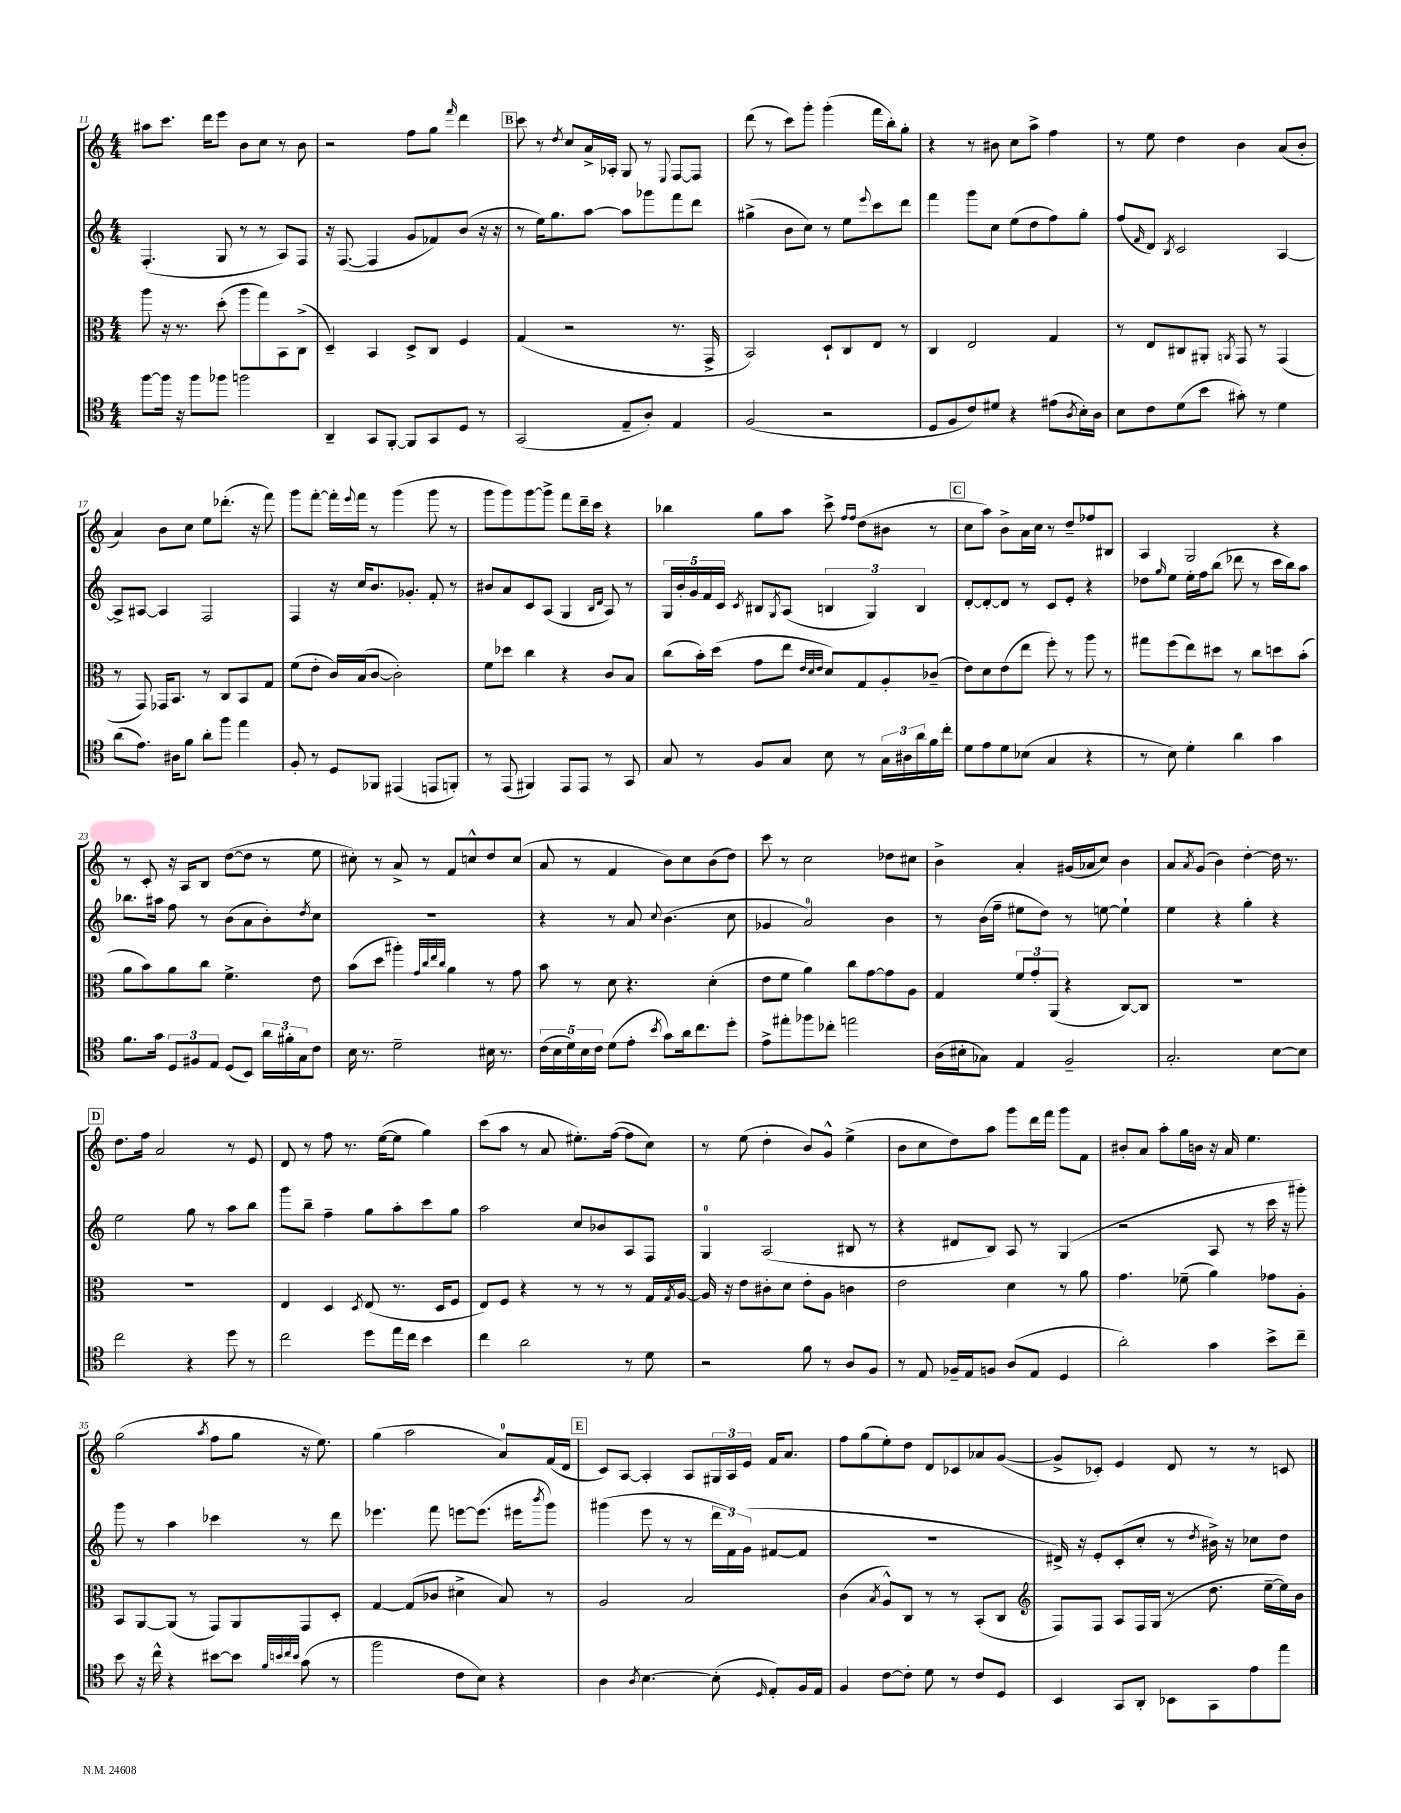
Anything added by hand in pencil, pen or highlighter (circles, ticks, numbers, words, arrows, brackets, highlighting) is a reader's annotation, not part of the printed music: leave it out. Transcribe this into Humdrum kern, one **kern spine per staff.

**kern	**kern	**kern	**kern
*part4	*part3	*part2	*part1
*staff4	*staff3	*staff2	*staff1
*clefC4	*clefC3	*clefG2	*clefG2
*k[]	*k[]	*k[]	*k[]
*M4/4	*M4/4	*M4/4	*M4/4
=11	=11	=11	=11
[8ff\L	8aa\	(4.F'/	8aa#X\L
16ff\Jk]	16r	.	8.ccc\J
16r	8.r	.	.
8ff\L	.	.	.
.	.	.	16ddd\KL
8ff-X\J	(8dd'\	8G/	8eee\J
2ffn\	8aa\L	8r	8b\L
.	8gg\)	8r	8cc\J
.	8BB\	8A/L)	8r
.	(8C^\J	8F/J	8b\
=12	=12	=12	=12
4AA~/	4D~/)	16r	2r
.	.	([8.F/	.
8GG/L	4BB/	4F/]	.
[8FF'/J	.	.	.
8FF/L]	8D^/L	8g/L	8ff\L
8GG/	8C/J	8f-X/)	8gg\J
.	.	.	16qqfff/
8D/J	4F/	(8b/J	4ddd\
8r	.	16r	.
.	.	16r	.
!!LO:REH:place=s1:t=B
=13	=13	=13	=13
(2GG/	(4G/	8r	8ccc\
.	.	16ee\KL)	8r
.	.	8.gg\	.
.	.	.	8qdd/
.	2r	.	8cc/L
.	.	[8aa\J	16a^/L
.	.	.	16A-X'/JJ
8E~/L	.	8aa\L]	8G/
8A'/J)	.	8ggg-X\	8r
.	.	.	8qqE/
4E/	8.r	8fff\	[8F/L
.	.	8ddd\J	8F/J]
.	16GG^/	.	.
=14	=14	=14	=14
(2F/	2BB/)	(4gg#X^\	(8ddd\
.	.	.	8r
.	.	8b\L	8ccc\L)
.	.	8cc\J)	8ggg'\J
2r	8D`/L	8r	(4ggg'\
.	8C/	8ee\L	.
.	.	8qqeee/	.
.	8E/J	8ccc\	16fff\LL
.	.	.	16bb'\J)
.	8r	8ddd\J	8gg'\J
=15	=15	=15	=15
8D/L	4C/	4fff\	4r
8F/	.	.	.
8c/)	2E/	8ggg\L	8r
8d#X/J	.	8cc\J	8b#X\
4r	.	(8ee\L	8cc\L
.	.	8dd\	8aa^\J
(8e#X\L	4G/	8ff\)	4ff\
8qA/	.	.	.
16B'\L)	.	8gg'\J	.
16A\JJ	.	.	.
=16	=16	=16	=16
8B\L	8r	(8ff/L	8r
.	.	16qqf/	.
8c\	8E/L	8d/J)	8ee\
.	.	8qB/	.
(8d\	8C#X/	2c/	4dd\
8b\J	8AA#X'/J	.	.
.	8qAAn/	.	.
8g#X'\)	8GG/	.	4b\
8r	8r	.	.
4d\	(4GG/	[4A/	(8a/L
.	.	.	8b'/J
!!LO:LB:g=z
=17	=17	=17	=17
(8a\L	8r	8A^/L]	4a/)
8.e\J)	8GG/)	[8A#X/J	.
.	16GG-X/KL	4A#/]	8b\L
16A#X\KL	8.BB/J	.	.
8f\J	.	.	8cc\J
8a'\L	8r	2F/	8ee\L
8ff\J	8C/L	.	(8.ddd-X'\J
4ee\	8BB/	.	.
.	.	.	16r
.	8G/J	.	8fff\)
=18	=18	=18	=18
8F'/	(8f\L	4F/	8ggg\L
8r	8e'\J	.	[8fff'\J
8D/L	16c/LL)	16r	16fff'\LL]
.	.	.	8qqeee/
.	(16B/J	16cc/KL	16fff\JJ
8FF-X/J	[8c/J	8.b/	8r
(4EE#X/	2c'\])	.	(4ggg\
.	.	8.g-X'/J	.
8EEn/L	.	8f'/	8ggg\
8FFn'/J)	.	8r	8r
=19	=19	=19	=19
8r	8f\L	8b#X/L	8ggg\L
(8EE/	8dd-X\J	8a/	8ggg\)
4FF#X/)	4cc\	8c/	[8ggg\
.	.	(8A/J	8ggg^\J]
8EE/L	4r	4G/	8fff\L
8EE/J	.	.	16ddd~\L
.	.	.	16ccc\JJ
.	.	16qqB/LL	.
.	.	16qqd/JJ	.
8r	8c/L	8A/)	4r
8GG/	8B/J	8r	.
=20	=20	=20	=20
8G/	(8cc\L	20G/LL	4bb-X\
.	.	20b'/	.
.	.	20g/	.
8r	16b'\L)	.	.
.	.	20f/	.
.	(16dd\JJ	.	.
.	.	20c/JJ	.
.	.	8qc/	.
8F/L	8g\L	8B#X/L	8gg\L
.	.	8qG/	.
8G/J	8ee\J	(8A/J	8aa\J
.	32qqe/LLL	.	.
.	32qqd/	.	.
.	32qqe/JJJ	.	.
8B\	8d/L)	6Bn/	8ccc^\
.	.	.	16qqff/LL
.	.	.	16qqff/JJ
8r	8G/	.	(8dd\L
.	.	6G/)	.
24G\LL	8A'/	.	8b#X\J
24A#X\	.	.	.
24a\	.	6B/	.
16f\	(8c-X~/J	.	8r
16cc'\JJ	.	.	.
!!LO:REH:place=s1:t=C
=21	=21	=21	=21
8d\L	8e\L)	[8d'/L	8cc\L
8e\	8d\	8d'/_	8aa\J)
8d\	(8e\	8d/J]	8b^\L
(8B-X\J	8ee\J	8r	16a\L
.	.	.	16cc\JJ
4G/	8ff'\)	8c/L	8r
.	8r	8e'/J	8dd~/L
4r	8aa\	4r	8ff-X/
.	8r	.	8B#X/J
=22	=22	=22	=22
8r	8gg#X\L	8dd-X\L	4A/
.	.	16qqgg/	.
8B\)	(8ff\	8ee\J	.
4d'\	8ee\)	16ee'\LL	2G/
.	.	16ff\J	.
.	8dd#X\J	(8bb\J	.
4a\	8r	8ddd-X\	.
.	8cc\L	8r	.
4g\	8ddn\	16ccc\LL	4r
.	.	16bb\J)	.
.	(8b'\J	8aa\J	.
!!LO:LB:g=z
=23	=23	=23	=23
8.f\L	8a\L	8.bb-X\L	8r
.	8b\)	.	8c'/
16g\Jk	.	16aa#X\Jk	.
12D/L	8a\	8ff\	16r
.	.	.	16A/KL
12F#X/	.	.	.
.	8cc\J	8r	8B/J
12E/J	.	.	.
(8D/L	4.f^\	(8b\L	([8dd\L
8BB/J)	.	8a\	8dd\J]
24a\LL	.	8b'\)	8r
24f#X'\	.	.	.
24G\J	.	.	.
.	.	8qdd/	.
8c\J	8e\	8cc\J	8ee\
=24	=24	=24	=24
16B\	(8b\L	1r	8cc#X'\)
8.r	.	.	.
.	8dd\J	.	8r
2d~\	4aa#X'\)	.	8a^/
.	.	.	8r
.	32qqg/LLL	.	.
.	32qqcc/	.	.
.	32qqee/	.	.
.	32qqcc/JJJ	.	.
.	4a\	.	8f/L
.	.	.	8ccn^^/
16B#X\	8r	.	8dd/
8.r	.	.	.
.	8g\	.	(8cc/J
=25	=25	=25	=25
(20c\LL	8b\	4r	8a/
20B\	.	.	.
20d\)	.	.	.
.	8r	.	8r
20B\	.	.	.
20c\JJ	.	.	.
(8d\L	8d\	8r	4f/
8e'\J	4.r	8a/	.
8qb/	.	8qqcc/	.
8g\L)	.	(4.b\	8b\L)
16a\k	.	.	8cc\
8.cc\	.	.	.
.	(4d'\	.	(8b\
8dd'\J	.	8cc\	8dd\J)
=26	=26	=26	=26
8e^\L	8e\L	4g-X/	8ccc\
8ee#X'\	8f\J	.	8r
8ff-X\	4a\)	2a/)	2cc\
8cc-X'\J	.	.	.
2een\	8cc\L	.	.
.	[8g\	.	.
.	8g\]	4b\	8dd-X\L
.	8A\J	.	8cc#X\J
=27	=27	=27	=27
(16A\LL	4G/	8r	4b^\
16B#X'\J	.	.	.
8G-X\J)	.	(16b\LL	.
.	.	16ff~\JJ	.
4E/	12f/L	8ee#X\L	4a'/
.	12g'/	.	.
.	.	8dd\J)	.
.	(12AA/J	.	.
2F~/	4r	8r	(16g#X/LL
.	.	.	16a-X/J
.	.	[8een\	8cc/J)
.	[8C/L)	4ee`\]	4b\
.	8C/J]	.	.
=28	=28	=28	=28
2.G'/	1r	4ee\	8a/L
.	.	.	8qa/
.	.	.	(8g/J
.	.	4r	4b\)
.	.	4gg'\	[4dd'\
[8B\L	.	4r	16dd\]
.	.	.	8.r
8B\J]	.	.	.
!!LO:LB:g=z
!!LO:REH:place=s1:t=D
=29	=29	=29	=29
2cc\	1r	2ee\	8.dd\L
.	.	.	16ff\Jk
.	.	.	2a/
4r	.	8gg\	.
.	.	8r	.
8dd\	.	8aa\L	8r
8r	.	8bb\J	8e/
=30	=30	=30	=30
2cc\	4E/	8ggg\L	8d/
.	.	8bb~\J	8r
.	4D/	4ff~\	8ff\
.	.	.	8.r
.	8qD/	.	.
8dd\L	(8E/	8gg\L	.
.	.	.	([16ee\KL
16ee\L	8.r	8aa'\	8ee\J]
16cc\JJ	.	.	.
4b\	.	8ccc\	4gg\)
.	16D/KL	.	.
.	8F/J	8gg\J	.
=31	=31	=31	=31
4cc\	8E/L)	2aa\	(8ccc\L
.	8F/J	.	8aa\J
2a\	4r	.	8r
.	.	.	8a/
.	8r	8cc/L	8.ee#X'\L)
.	8r	8b-X/	.
.	.	.	([16ff\Jk
8r	8r	8A/	8ff\L]
8d\	16G/LL	8F/J	8cc\J)
.	8qG/	.	.
.	[16A/JJ	.	.
=32	=32	=32	=32
2r	16A/]	4G/	8r
.	16r	.	.
.	8e\L	.	(8ee\
.	8c#X'\	(2A/	4dd'\
.	8d\J	.	.
8f\	8e'\L	.	8b/L)
8r	8A\J	.	8g^^/J
8A/L	4cn\	8B#X/	(4ee^\
8F/J	.	8r	.
=33	=33	=33	=33
8r	2e\	4r	8b\L
8E/	.	.	8cc\
16F-X~/LL	.	8d#X/L	8dd\)
16E/J	.	.	.
8Fn/J	.	8B/J)	8aa\J
(8A/L	4d\	8A/	8ggg\L
8E/J	.	8r	16ddd\L
.	.	.	16fff\JJ
4D/	8r	(4G/	8ggg\L
.	8a\	.	8f\J
=34	=34	=34	=34
2a'\)	4.g\	2r	8b#X'/L
.	.	.	8a/J
.	.	.	8aa'\L
.	(8f-X~\	.	16gg\L
.	.	.	16bn\JJ
4g\	4a\)	8A/	16r
.	.	.	16a/
.	.	8r	4.ee\
8b^\L	8g-X\L	16ccc\	.
.	.	16r	.
8cc~\J	8A'\J	8ggg#X'\)	.
!!LO:LB:g=z
=35	=35	=35	=35
8b\	8BB/L	8ggg\	(2gg\
16r	[8AA/	8r	.
16cc^^\	.	.	.
4r	(8AA/J]	4aa\	.
.	8r	.	.
.	.	.	8qaa/
[8b#X\L	8GG/L)	4ccc-X\	8ff\L
8b#\J]	8AA/	.	8gg\J
32qqf/LLL	.	.	.
32qqbn/	.	.	.
32qqcc/	.	.	.
32qqb/JJJ	.	.	.
(8g\	8GG/	8r	16r
.	.	.	8.ee\)
8r	8D'/J	8ddd\	.
=36	=36	=36	=36
2ff\	[4G/	4.eee-X\	(4gg\
.	(8G/L]	.	2aa\
.	8c-X/J	8fff\	.
8c\L	4d#X^\	[8eeen\L	.
8B\J)	.	(8.eee\J]	.
4r	8B/)	.	8a/L)
.	.	16eee#X\KL	.
.	.	8qbbb/	.
.	8r	8ggg\J)	(16f/L
.	.	.	16d/JJ
!!LO:REH:place=s1:t=E
=37	=37	=37	=37
4A\	2A/	(4ggg#X\	8c/L)
.	.	.	[8A/J
8qA/	.	.	.
[4.B\	.	8eee\	4A'/]
.	.	8r	.
.	2B/	8r	8A/L
(8B'\]	.	24ddd\LL	24G#X/L
.	.	24f\)	24A/
.	.	(24g\JJ	24e/JJ
16qqD/	.	.	.
8E'/L)	.	[8f#X/L	16f/KL
.	.	.	8.a/J
16F/L	.	8f#/J]	.
16E/JJ	.	.	.
=38	=38	=38	=38
4F/	(4c\	1r	8ff\L
.	.	.	(8gg\
.	8qB/	.	.
[8c\L	8A^^/L)	.	8ee'\)
8c'\J]	8C/J	.	8dd\J
8d\	8r	.	8d/L
8r	8r	.	8c-X/
8c/L	(8BB'/L	.	8a-X/
8D/J	8C/J	.	([8g/J
=39	=39	=39	=39
*	*clefG2	*	*
4BB/	8F/L)	16d#X^/)	8g^/L]
.	.	16r	.
.	8F/J	8e'/L	8c-X'/J)
8GG/L	8A/L	(8c'/	4e/
8AA'/J	16F/L	8cc'/J	.
.	(16G/JJ	.	.
8BB-X\L	8r	8r	8d/
.	.	8qdd/	.
8GG\	8.dd\	16b#X^\)	8r
.	.	16r	.
8e\	.	8cc-X\L	8r
.	[16ee~\LL	.	.
8ee\J	16ee\])	8dd\J	8cn/
.	16b\JJ	.	.
==	==	==	==
*-	*-	*-	*-
